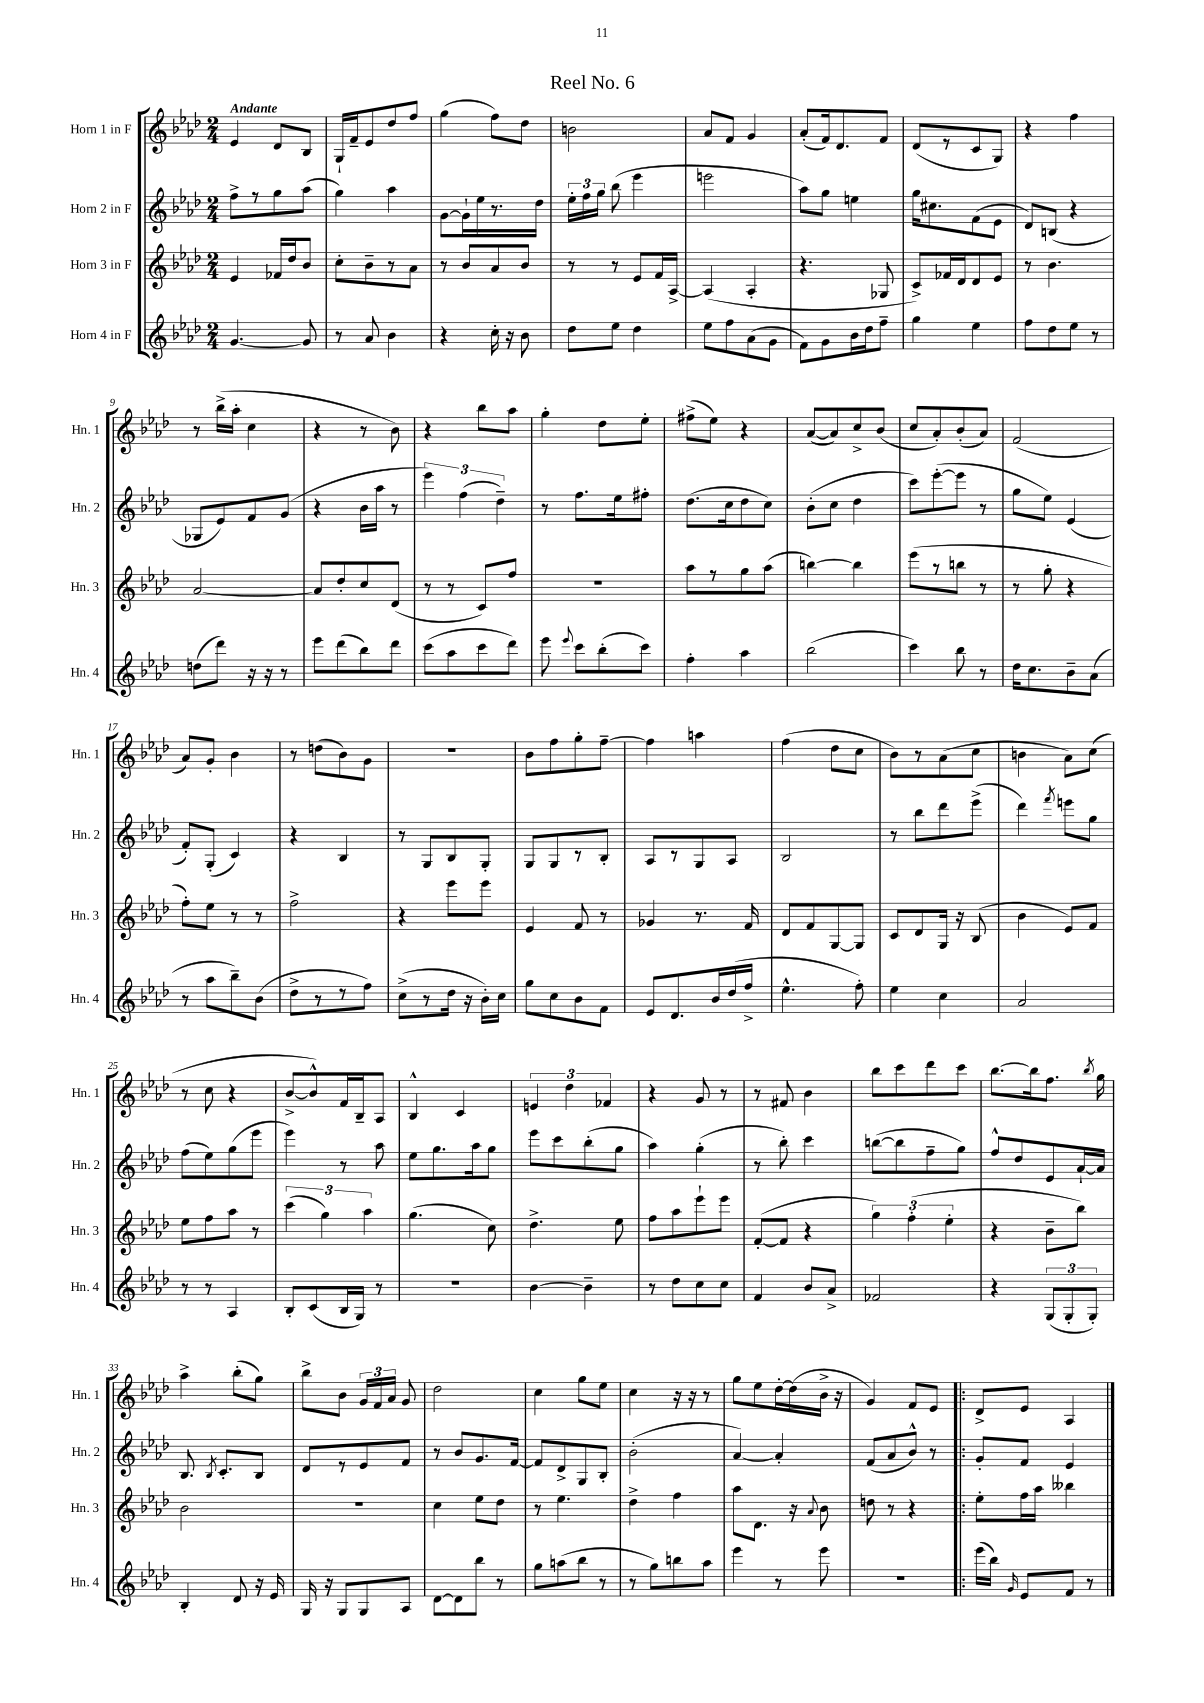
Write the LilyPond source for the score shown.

\header { title = "Reel No. 6" }
<<
\new StaffGroup <<
\new Staff = "s0" \with { instrumentName = "Horn 1 in F" shortInstrumentName = "Hn. 1" } {
    \clef treble \key aes \major \numericTimeSignature \time 2/4 \tempo "Andante"
    \autoBeamOff ees'4 des'8[ bes8] |
    g16[-! f'16-- ees'8 des''8 f''8] |
    g''4( f''8[) des''8] |
    b'2 |
    aes'8[ f'8] g'4 |
    aes'8[-.( f'16) des'8. f'8] |
    des'8[( r8 c'8 g8]) |
    r4 f''4 |
    r8 bes''16[->( aes''16]-. c''4 |
    r4 r8 bes'8) |
    r4 bes''8[ aes''8] |
    g''4-. des''8[ ees''8]-. |
    fis''8[->( ees''8]) r4 |
    aes'8[~( aes'8) c''8-> bes'8]( |
    c''8[ aes'8-.) bes'8-.( aes'8]) |
    f'2( |
    aes'8[) g'8]-. bes'4 |
    r8 d''8[( bes'8) g'8] |
    R2 |
    bes'8[ f''8 g''8-. f''8]~-- |
    f''4 a''4 |
    f''4( des''8[ c''8] |
    bes'8[) r8 aes'8( c''8] |
    b'4 aes'8[) c''8]( |
    r8 c''8 r4 |
    bes'8[~-> bes'8-^) f'16 bes16-- aes8] |
    bes4-^ c'4 |
    \tuplet 3/2 { e'4 des''4 fes'4 } |
    r4 g'8 r8 |
    r8 fis'8 bes'4 |
    bes''8[ c'''8 des'''8 c'''8] |
    bes''8.[~ bes''16 f''8.] \acciaccatura { bes''8 } g''16 |
    aes''4-> bes''8[-.( g''8]) |
    bes''8[-> bes'8] \tuplet 3/2 { g'16[ f'16 aes'16] } g'8 |
    des''2 |
    c''4 g''8[ ees''8] |
    c''4 r16 r16 r8 |
    g''8[ ees''8 des''16~-. des''16( bes'16]-> r16 |
    g'4) f'8[ ees'8] |
    \bar ".|:" des'8[-> ees'8] aes4 \bar "|." |
}
\new Staff = "s1" \with { instrumentName = "Horn 2 in F" shortInstrumentName = "Hn. 2" } {
    \clef treble \key aes \major \numericTimeSignature \time 2/4
    \autoBeamOff f''8[-> r8 g''8 aes''8]( |
    g''4) aes''4 |
    g'8[~ g'16-! ees''16 r8. des''16] |
    \tuplet 3/2 { ees''16[-. f''16 g''16] } bes''8( ees'''4 |
    e'''2 |
    aes''8[) g''8] e''4 |
    g''16[ cis''8. f'8( ees'8] |
    des'8[) b8]( r4 |
    ges8[ ees'8) f'8 g'8]( |
    r4 bes'16[ aes''16] r8 |
    \tuplet 3/2 { ees'''4) f''4( des''4--) } |
    r8 f''8.[ ees''16 fis''8]-. |
    des''8.[( c''16 des''8 c''8]) |
    bes'8[-.( c''8] des''4 |
    c'''8[) ees'''8~-.( ees'''8] r8 |
    g''8[ ees''8]) ees'4( |
    f'8[-.) g8]-.( c'4) |
    r4 bes4 |
    r8 g8[ bes8 g8]-. |
    g8[ g8 r8 bes8]-. |
    aes8[ r8 g8 aes8] |
    bes2 |
    r8 bes''8[ des'''8 ees'''8]->( |
    des'''4) \acciaccatura { f'''8 } e'''8[ g''8] |
    f''8[( ees''8) g''8( ees'''8] |
    ees'''4) r8 aes''8 |
    ees''8[ g''8. aes''16 g''8] |
    ees'''8[ c'''8 bes''8-.( g''8] |
    aes''4) g''4-.( |
    r8 bes''8-.) c'''4 |
    b''8[~( b''8 f''8-- g''8]) |
    f''8[-^ des''8 ees'8 aes'16~-! aes'16] |
    bes8. \acciaccatura { bes8 } c'8.[-. bes8] |
    des'8[ r8 ees'8 f'8] |
    r8 bes'8[ g'8. f'16]~ |
    f'8[ des'8-> g8 bes8]-. |
    bes'2-.( |
    aes'4~) aes'4-. |
    f'8[( aes'8 bes'8]-^) r8 |
    \bar ".|:" g'8[-. f'8] ees'4 \bar "|." |
}
\new Staff = "s2" \with { instrumentName = "Horn 3 in F" shortInstrumentName = "Hn. 3" } {
    \clef treble \key aes \major \numericTimeSignature \time 2/4
    \autoBeamOff ees'4 fes'16[ des''16 bes'8] |
    c''8[-. bes'8-- r8 aes'8] |
    r8 bes'8[ aes'8 bes'8] |
    r8 r8 ees'8[ f'16 aes16]~-> |
    aes4( aes4-. |
    r4. ges8 |
    c'8[->) fes'16 des'16 des'8 ees'8] |
    r8 bes'4. |
    aes'2~ |
    aes'8[ des''8-. c''8 des'8]( |
    r8 r8 c'8[) f''8] |
    r2 |
    aes''8[ r8 g''8 aes''8]( |
    b''4~) b''4 |
    ees'''8[( r8 b''8] r8 |
    r8 g''8-. r4 |
    f''8[-.) ees''8] r8 r8 |
    f''2-> |
    r4 ees'''8[ ees'''8] |
    ees'4 f'8 r8 |
    ges'4 r8. f'16 |
    des'8[ f'8 g8~ g8] |
    c'8[ des'8 g16] r16 bes8( |
    bes'4 ees'8[) f'8] |
    ees''8[ f''8 aes''8] r8 |
    \tuplet 3/2 { c'''4( g''4) aes''4 } |
    g''4.( c''8) |
    des''4.-> ees''8 |
    f''8[ aes''8 ees'''8-! ees'''8] |
    f'8[~-.( f'8] r4 |
    \tuplet 3/2 { g''4) f''4-.( ees''4-. } |
    r4 bes'8[-- bes''8]) |
    bes'2 |
    r2 |
    c''4 ees''8[ des''8] |
    r8 ees''4. |
    des''4-> f''4 |
    aes''8[ des'8.] r16 \appoggiatura { aes'8 } bes'8 |
    d''8 r8 r4 |
    \bar ".|:" ees''8[-. f''16 aes''16] beses''4 \bar "|." |
}
\new Staff = "s3" \with { instrumentName = "Horn 4 in F" shortInstrumentName = "Hn. 4" } {
    \clef treble \key aes \major \numericTimeSignature \time 2/4
    \autoBeamOff g'4.~ g'8 |
    r8 aes'8 bes'4 |
    r4 c''16-. r16 bes'8 |
    des''8[ ees''8] des''4 |
    ees''8[ f''8 aes'8( g'8] |
    f'8[) g'8 bes'16 des''16 f''8]-- |
    g''4 ees''4 |
    f''8[ des''8 ees''8] r8 |
    d''8[( des'''8]) r16 r16 r8 |
    ees'''8[ des'''8( bes''8) des'''8] |
    c'''8[( aes''8 c'''8 des'''8]) |
    ees'''8 \appoggiatura { ees'''8 } c'''8[ bes''8-.( c'''8]) |
    f''4-. aes''4 |
    bes''2( |
    c'''4) bes''8 r8 |
    des''16[ c''8. bes'8-- aes'8]( |
    r8 aes''8[ bes''8--) bes'8]( |
    des''8[-> r8 r8 f''8]) |
    c''8[->( r8 des''16] r16 bes'16[-.) c''16] |
    g''8[ c''8 bes'8 f'8] |
    ees'8[ des'8. bes'16 des''16( f''16]-> |
    ees''4.-^ f''8-.) |
    ees''4 c''4 |
    aes'2 |
    r8 r8 aes4 |
    bes8[-. c'8( bes16 g16]) r8 |
    r2 |
    bes'4~ bes'4-- |
    r8 des''8[ c''8 c''8] |
    f'4 bes'8[ aes'8]-> |
    fes'2 |
    r4 \tuplet 3/2 { g8[( g8-. g8]-.) } |
    bes4-. des'8 r16 ees'16 |
    g16 r16 g8[ g8 aes8] |
    des'8[~ des'8 bes''8] r8 |
    g''8[ a''8( bes''8] r8 |
    r8 g''8[) b''8 aes''8] |
    ees'''4 r8 ees'''8 |
    R2 |
    \bar ".|:" ees'''16[( bes''16]) \grace { g'16 } ees'8[ f'8] r8 \bar "|." |
}
>>
>>
